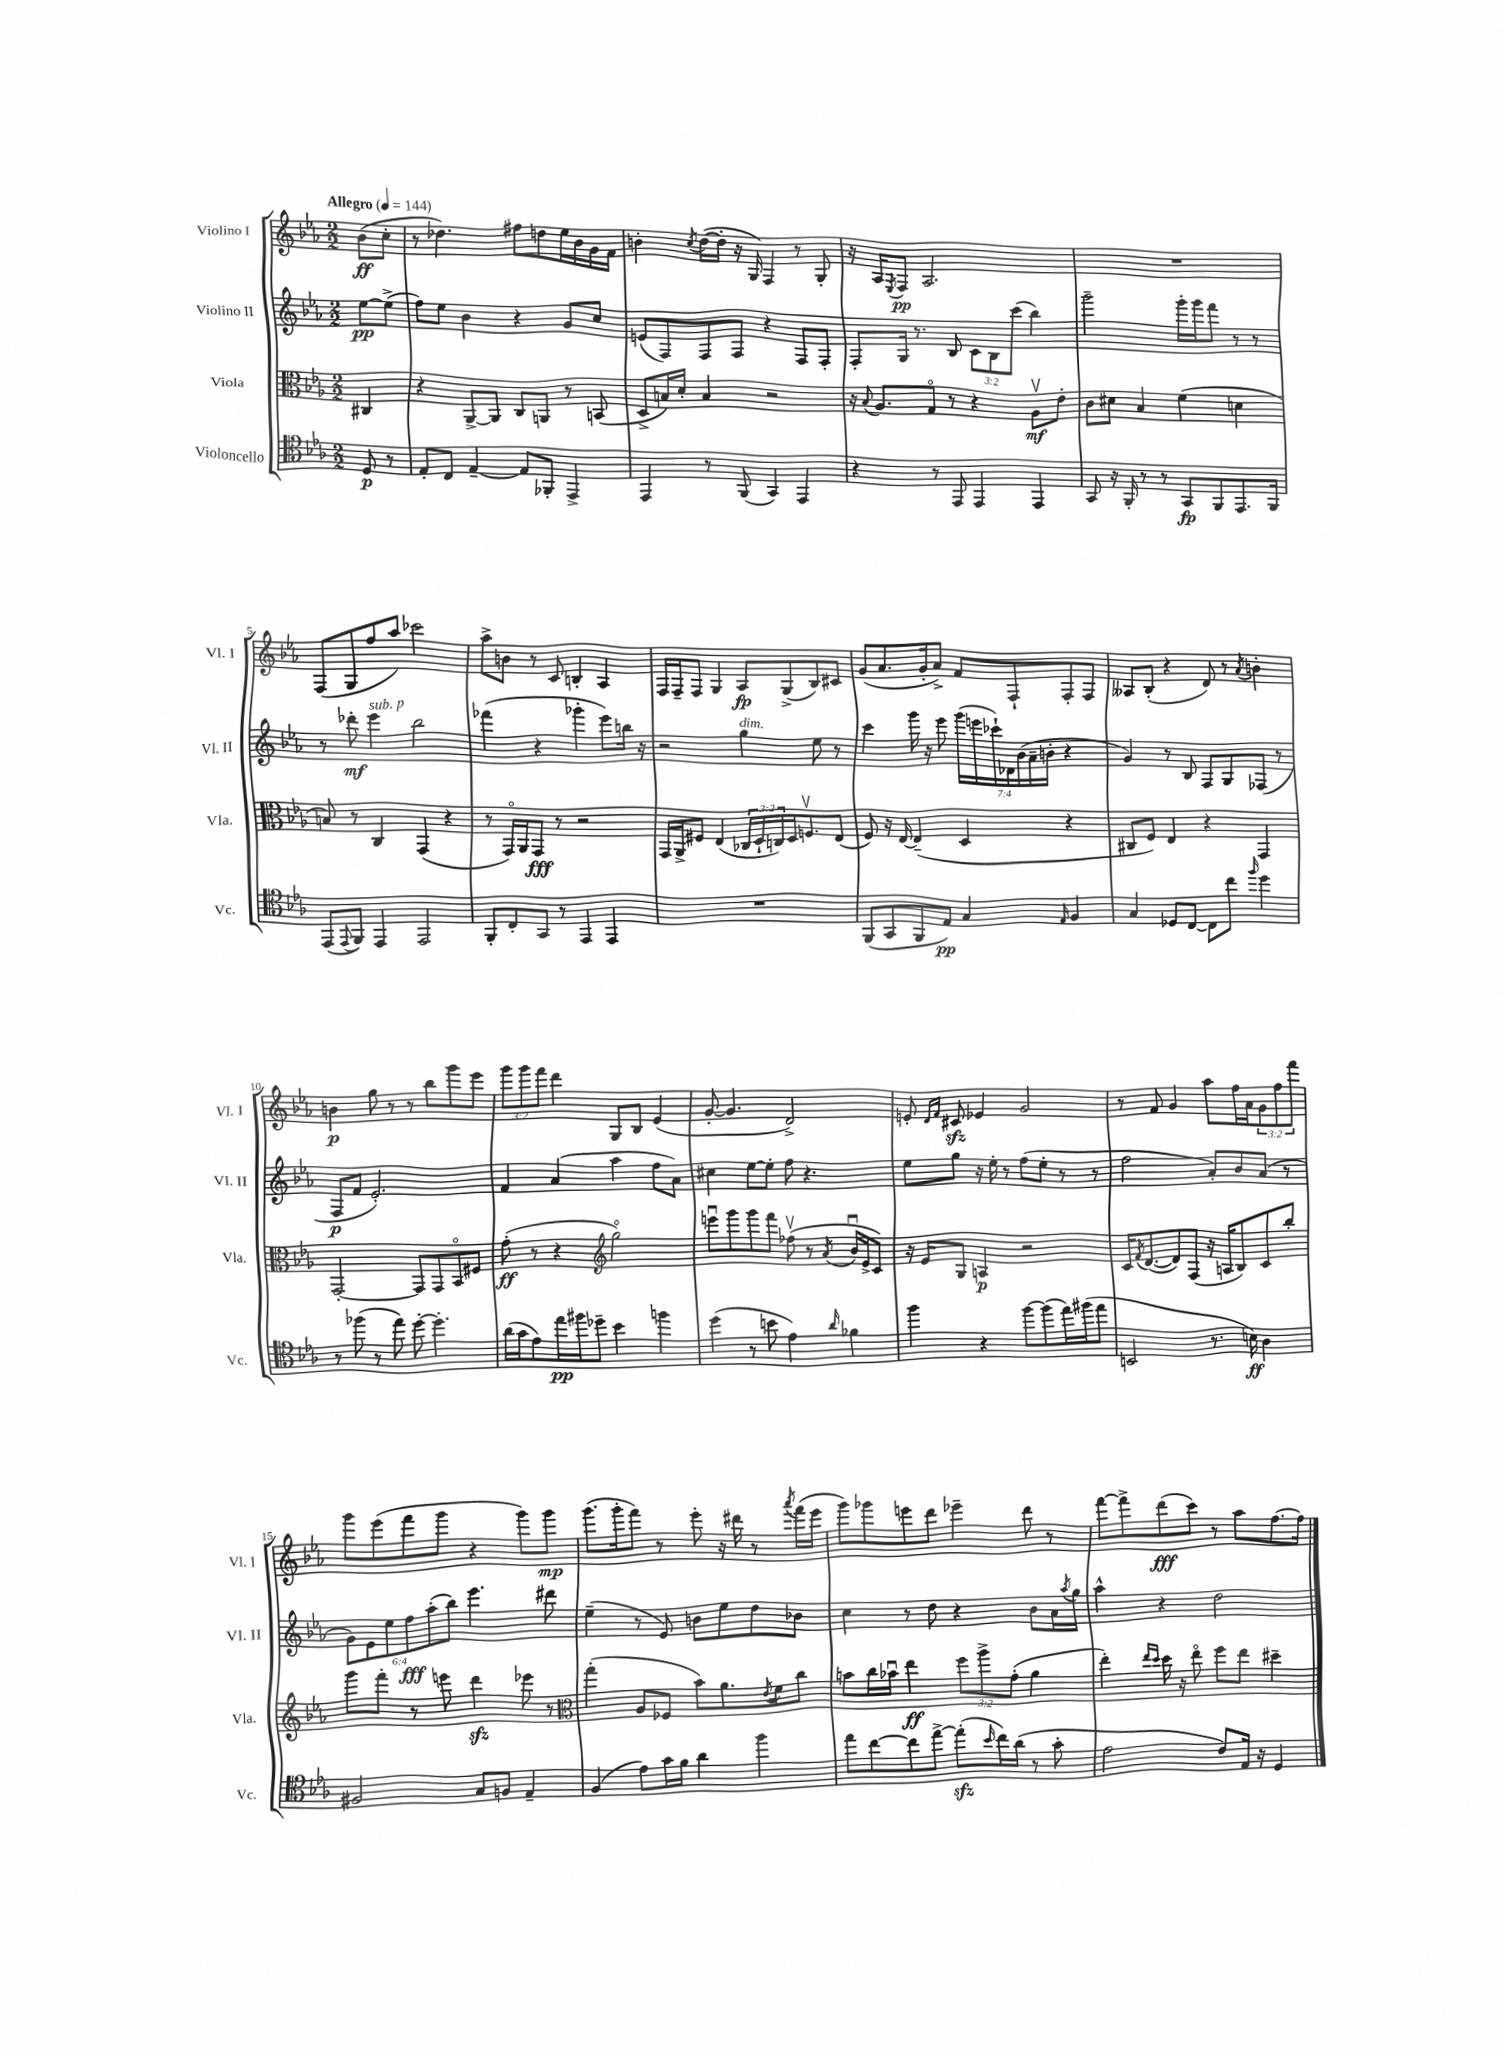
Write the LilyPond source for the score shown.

<<
\new StaffGroup <<
\new Staff = "s0" \with { instrumentName = "Violino I" shortInstrumentName = "Vl. I" } {
    \clef treble \key ees \major \numericTimeSignature \time 2/2 \override Staff.TupletNumber.text = #tuplet-number::calc-fraction-text \partial 4 \tempo "Allegro" 4 = 144
    bes'8\ff( c''8-. |
    r8 des''4.) fis''8 d''8 ees''16 bes'16 g'16 f'16 |
    b'4-. \acciaccatura { c''8 } d''16~( d''16-. r16 g16) f4 r8 g8-. |
    r16 aes16 \acciaccatura { ees8 } f8\pp aes2. |
    R1 |
    f8( g8 f''8 aes''8) ces'''2 |
    aes''8-> b'8 r8 c'8 b4-. aes4 |
    f16 f16-- f8 g4 aes8\fp g8->( bes8) cis'8 |
    g'8( aes'8. g'16-. aes'8->) f'8 f8-! f8-. f8 |
    aeses8 bes8-.( r4 d'8) r8 \acciaccatura { aes'8 } b'4-. |
    b'4\p g''8 r8 r8 bes''8 g'''8 ees'''8 |
    \tuplet 3/2 { g'''8 g'''8 f'''8 } d'''4 g8 bes8 ees'4( |
    g'8~-. g'4. d'2->) |
    e'8-. \grace { d'16 f'16 } cis'8\sfz ees'4 g'2 |
    r8 f'8 g'4 aes''8 f''16 aes'16 \tuplet 3/2 { g'8 f''8 f'''8 } |
    g'''8 ees'''8( f'''8 g'''8 r4 g'''8) g'''8\mp |
    g'''8.( g'''16-. f'''8) r8 ees'''8-. r16 dis'''16 r8 \acciaccatura { aes'''8 } f'''16( ees'''16 |
    g'''8) ges'''8 e'''8 d'''8 ees'''4-- d'''8 r8 |
    f'''8~ f'''8-> d'''8\fff( c'''8) r8 aes''8 f''8.~ f''16 \bar "|." |
}
\new Staff = "s1" \with { instrumentName = "Violino II" shortInstrumentName = "Vl. II" } {
    \clef treble \key ees \major \numericTimeSignature \time 2/2 \override Staff.TupletNumber.text = #tuplet-number::calc-fraction-text \partial 4
    ees''8~\pp ees''8->( |
    f''8) ees''8 bes'4 r4 g'8 c''8 |
    e'8( f8) f8 f8 r4 f8 f8-. |
    f8-. g16 r8. bes8 \tuplet 3/2 { c'8 bes8 c'''8( } bes''4) |
    g'''2-- g'''16-. g'''16 f'''8 r8 r8 |
    r8 des'''8-.\mf ees'''4^\markup { \italic "sub. p" } bes''2 |
    fes'''4( r4 ges'''4-. ees'''8) b''16 r16 |
    r2 g''4^\markup { \italic "dim." } ees''8 r8 |
    c'''4 g'''16 r16 ees'''8 \tuplet 7/4 { g'''16( e'''16 ces'''16-!) des'16 bes'16( aes'16-- b'16-. } r4 |
    g'4) r8 bes8 f8 g8 fes8( r8 |
    f8\p f'8 ees'2.-.) |
    f'4 aes'4( aes''4 f''8 aes'8) |
    cis''4 ees''8~ ees''8-. f''8 r4. |
    ees''8 g''8 r16 ees''16-. r8 f''8( ees''8-. r8 r8 |
    f''2 aes'8-.) bes'8 aes'8( r8 |
    \tuplet 6/4 { g'8) ees'8 ees''8 f''8\fff aes''8-.( bes''8) } ees'''4. dis'''8 |
    ees''4--( r8 ees'8) b'8 ees''8 d''8 bes'8 |
    c''4 r8 d''8 r4 bes'8 aes'16 \acciaccatura { aes''8 } g''16 |
    aes''4-^ r4 d''2 \bar "|." |
}
\new Staff = "s2" \with { instrumentName = "Viola" shortInstrumentName = "Vla." } {
    \clef alto \key ees \major \numericTimeSignature \time 2/2 \override Staff.TupletNumber.text = #tuplet-number::calc-fraction-text \partial 4
    cis4 |
    r4 aes,8~-> aes,8 c8 a,8 r8 b,8( |
    d8-> b16) d'16-. b4 r2 |
    r16 \appoggiatura { bes8 } aes8. g8\flageolet r8 r4 aes8\upbow\mf ees'8-. |
    c'8 dis'8 bes4 f'4( d'4 |
    b8) r8 c4 g,4( r4 |
    r8 g,16\flageolet) aes,16 g,8\fff r8 r2 |
    g,16 aes,16-> fis8 ees4( \tuplet 3/2 { ces16 d16-! c16) } d16 f8.\upbow ees8( |
    f8) r16 ees16~ ees4--( d4 r4 |
    cis8 f8) ees4 r4 g,4 |
    g,2~-. g,8 g,8 bes,8\flageolet fis8 |
    g'8-.\ff( r8 r4 \clef treble g''2\flageolet) |
    e'''8\downbow g'''8 g'''8 f'''8 fes''8\upbow( r8 \acciaccatura { aes'8 } bes'16\downbow ees'16-> c'8) |
    r16 ees'16 g8 a4\p r2 |
    c'16 \acciaccatura { f'8 } d'8.~( d'8) f8( r16 a16 bes8) c'8 bes''8-. |
    g'''8 f'''8-. r8 e'''8 d'''4\sfz ees'''8 r8 |
    \clef alto g''4-.( aes8 fes8 bes'8) aes'8. \acciaccatura { ees'8 } f'16 c''8 |
    b'8 c''16 bes'16\downbow ees''4\ff \tuplet 3/2 { f''8 aes''8-> g'8-.( } aes'4 |
    ees''4-.) \grace { ees''16 d''16 } d''16 r16 ees''8\flageolet f''8 ees''8 dis''4-- \bar "|." |
}
\new Staff = "s3" \with { instrumentName = "Violoncello" shortInstrumentName = "Vc." } {
    \clef tenor \key ees \major \numericTimeSignature \time 2/2 \partial 4
    d8\p r8 |
    ees8-. c8 ees4~-- ees8 fes,8-. ees,4-> |
    ees,4 r8 f,8( g,4) ees,4 |
    r4 r8 ees,8 ees,4 ees,4 |
    g,8 r16 f,16-. r8 r8 g,8\fp f,8 ees,8. f,16 |
    ees,8( \appoggiatura { ees,8 } f,8) ees,4 ees,2 |
    f,8-. c8-. g,8 r8 ees,4 ees,4 |
    R1 |
    f,8( g,8 f,8 ees8\pp) g4 \grace { ees16 } f4 |
    g4 des8 c8~ c8 c''8 \grace { f''16 } d''4 |
    r8 fes''8( r8 ees''8) d''8~-. d''4.-. |
    aes'16( g'16 ees'8) ees''16\pp fis''16 des''8-- bes'4 f''4 |
    d''4( r8 b'8 ees'4) \grace { aes'16 } fes'4 |
    f''4 r4 f''8~ f''8( ees''16) fis''16( ees''8 |
    b,2 r8. b16\ff) aes4 |
    fis2 g8 f8 ees4-- |
    f4( ees'8) g'16 f'16 aes'4 f''4 |
    ees''8 c''8~ c''8 ees''8~-> ees''8-.\sfz( \grace { bes'16 } c''16) aes'16( r8 g'8-. |
    ees'2 c'8) ees16 r16 d4 \bar "|." |
}
>>
>>
